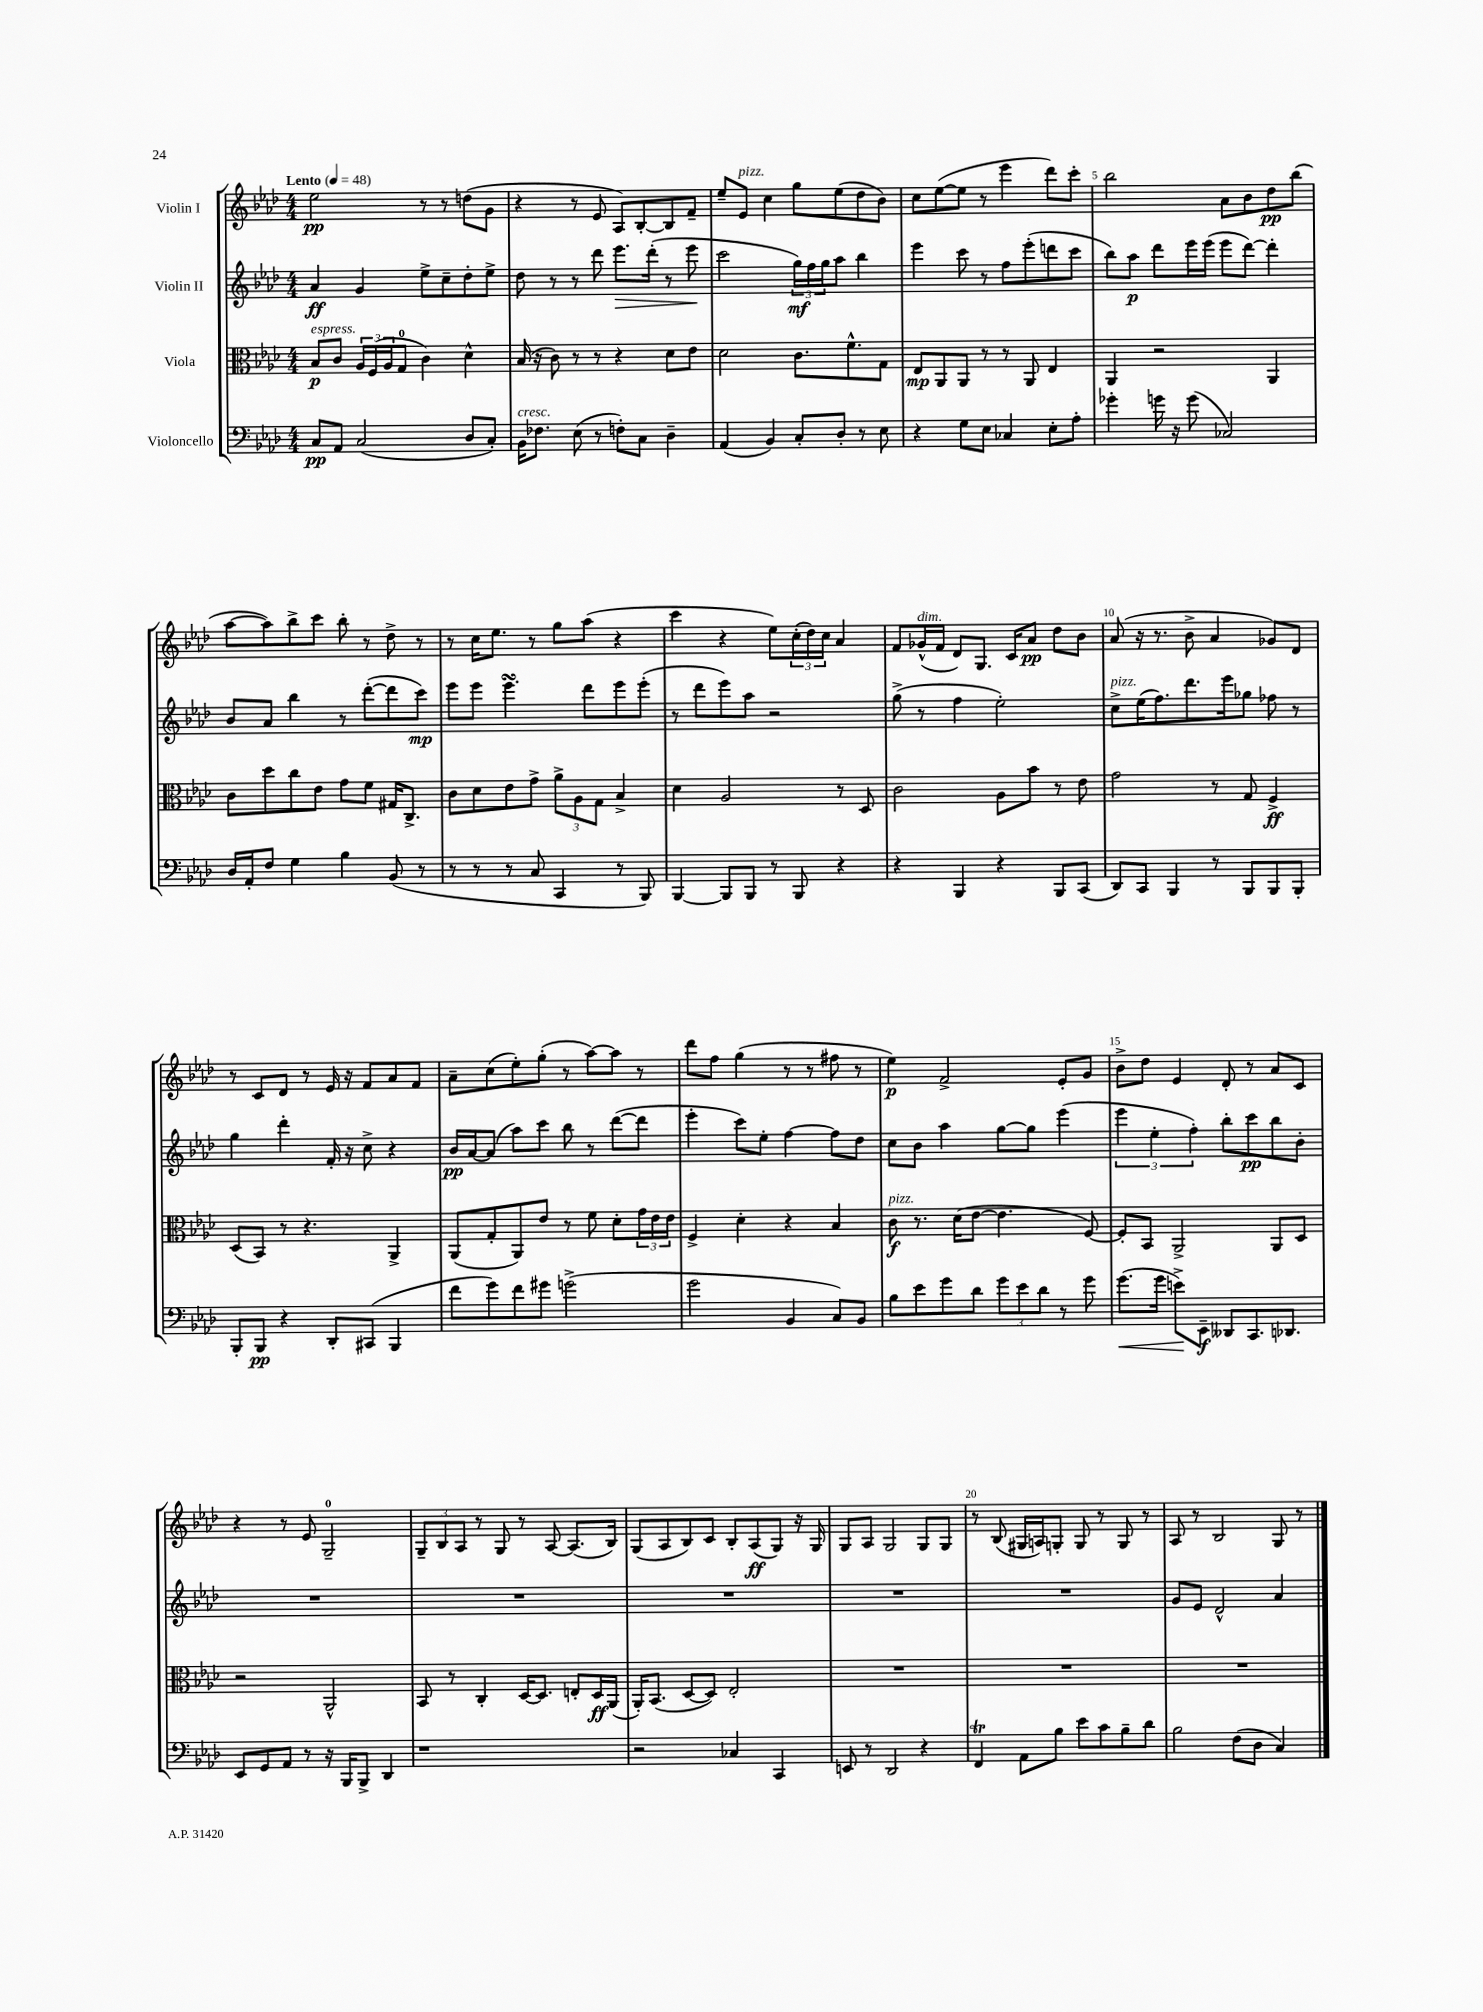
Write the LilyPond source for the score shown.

<<
\new StaffGroup <<
\new Staff = "s0" \with { instrumentName = "Violin I" } {
    \clef treble \key aes \major \numericTimeSignature \time 4/4 \tempo "Lento" 4 = 48
    ees''2\pp r8 r8 d''8( g'8 |
    r4 r8 ees'8 aes8) bes8~-. bes8 f'8-- |
    ees''8-- ees'8^\markup { \italic "pizz." } c''4 g''8 ees''8( des''8 bes'8) |
    c''8 ees''8~( ees''8 r8 ees'''4 des'''8) c'''8-. |
    bes''2 aes'8 bes'8 des''8\pp bes''8( |
    aes''8~ aes''8) bes''8-> c'''8 bes''8-. r8 des''8-> r8 |
    r8 c''16 ees''8. r8 g''8 aes''8( r4 |
    c'''4 r4 ees''8) \tuplet 3/2 { c''16-.( des''16) c''16 } aes'4 |
    f'8 ges'16-^^\markup { \italic "dim." }( f'16 des'8) g8. c'16 aes'8\pp des''8 bes'8 |
    aes'8( r16 r8. bes'8-> aes'4 ges'8) des'8 |
    r8 c'8 des'8 r8 ees'16 r16 f'8 aes'8 f'8 |
    aes'8-- c''8( ees''8-.) g''8-.( r8 aes''8~) aes''8 r8 |
    des'''8 f''8 g''4( r8 r8 fis''8 r8 |
    ees''4\p) f'2-> ees'8-. g'8 |
    bes'8-> des''8 ees'4 des'8-. r8 aes'8 c'8 |
    r4 r8 ees'8 g2-0-- |
    \tuplet 3/2 { g8-- bes8 aes8 } r8 g8 r8 aes8~ aes8.( bes16) |
    g8( aes8 bes8) c'8 bes8-. aes8\ff( g8) r16 g16 |
    g8 aes8 g2 g8 g8 |
    r8 bes8( gis16 a16) g8-. g8 r8 g8 r8 |
    aes8 r8 bes2 g8 r8 \bar "|." |
}
\new Staff = "s1" \with { instrumentName = "Violin II" } {
    \clef treble \key aes \major \numericTimeSignature \time 4/4
    aes'4\ff g'4 ees''8-> c''8-- des''8-. ees''8-> |
    des''8 r8 r8 des'''8 ees'''8.\> des'''16-.( r8 ees'''8\! |
    c'''2 \tuplet 3/2 { g''16\mf) f''16 g''16 } aes''8 bes''4 |
    ees'''4 c'''8 r8 f''8 ees'''8-.( d'''8 c'''8 |
    bes''8) aes''8\p des'''8 ees'''16 ees'''16( ees'''8 des'''8~) des'''4-. |
    bes'8 aes'8 bes''4 r8 des'''8~-.( des'''8 c'''8\mp) |
    ees'''8 ees'''8 ees'''4.\turn des'''8 ees'''8 ees'''8-.( |
    r8 des'''8 ees'''8) aes''8 r2 |
    g''8->( r8 f''4 ees''2-.) |
    c''8->^\markup { \italic "pizz." } ees''16( f''8.) des'''8. ees'''16 ges''8 fes''8 r8 |
    g''4 des'''4-. f'16-. r16 c''8-> r4 |
    bes'16\pp aes'16~ aes'8( aes''8) c'''8 bes''8 r8 des'''8~( des'''8 |
    ees'''4-. c'''8) ees''8-. f''4~ f''8 des''8 |
    c''8 bes'8 aes''4 g''8~ g''8 ees'''4( |
    \tuplet 3/2 { ees'''4 ees''4-. f''4-.) } bes''8-. c'''8\pp bes''8 bes'8-. |
    R1 |
    R1 |
    R1 |
    R1 |
    R1 |
    g'8 ees'8 des'2-^ aes'4 \bar "|." |
}
\new Staff = "s2" \with { instrumentName = "Viola" } {
    \clef alto \key aes \major \numericTimeSignature \time 4/4
    bes8\p^\markup { \italic "espress." } c'8 \tuplet 3/2 { aes16 f16( aes16 } g8-0 c'4) des'4-^ |
    bes16( r16 c'8) r8 r8 r4 des'8 ees'8 |
    des'2 c'8. f'8.-^ g8 |
    ees8\mp aes,8 aes,8 r8 r8 aes,8 ees4 |
    aes,4 r2 aes,4 |
    c'8 des''8 c''8 ees'8 g'8 f'8 gis16 c8.-> |
    c'8 des'8 ees'8 g'8-> \tuplet 3/2 { aes'8-> aes8 g8 } bes4-> |
    des'4 aes2 r8 des8 |
    c'2 aes8 bes'8 r8 ees'8 |
    g'2 r8 g8 f4->\ff |
    des8( bes,8) r8 r4. aes,4-> |
    aes,8( g8-. aes,8) ees'8 r8 f'8 des'8-. \tuplet 3/2 { g'16 ees'16 ees'16 } |
    f4-> des'4-. r4 bes4 |
    c'8\f^\markup { \italic "pizz." } r8. des'16( ees'8~ ees'4. f8~) |
    f8-. bes,8 aes,2-> aes,8 des8 |
    r2 aes,2-^ |
    bes,8 r8 c4-. des16~ des8. e8-. des16\ff aes,16( |
    aes,16-.) bes,8.( des8~ des8) ees2-. |
    R1 |
    R1 |
    R1 \bar "|." |
}
\new Staff = "s3" \with { instrumentName = "Violoncello" } {
    \clef bass \key aes \major \numericTimeSignature \time 4/4
    c8\pp aes,8 c2( des8 c8-.) |
    bes,16^\markup { \italic "cresc." } fes8. ees8( r8 f8-.) c8 des4-- |
    aes,4( bes,4) c8-. des8-. r8 ees8 |
    r4 g8 ees8 ces4 ees8-. aes8-. |
    ges'4-. g'16 r16 g'8( ces2) |
    des16 aes,16-. f8 g4 bes4 bes,8( r8 |
    r8 r8 r8 c8 c,4 r8 bes,,8) |
    bes,,4~ bes,,8 bes,,8 r8 bes,,8 r4 |
    r4 bes,,4 r4 bes,,8 c,8( |
    des,8) c,8 bes,,4 r8 bes,,8 bes,,8 bes,,8-. |
    bes,,8-. bes,,8\pp r4 des,8-. cis,8( bes,,4 |
    f'8 g'8) f'8 gis'8 g'2->( |
    g'2 bes,4 c8) bes,8 |
    bes8 ees'8 g'8 des'8 \tuplet 3/2 { g'8 ees'8 des'8 } r8 g'8 |
    g'8.\<( g'16 e'8->\!) ees,8--\f deses,8 c,8. des,8. |
    ees,8 g,8 aes,8 r8 r16 bes,,16 bes,,8-> des,4 |
    r1 |
    r2 ces4 c,4 |
    e,8 r8 des,2 r4 |
    f,4\trill aes,8 bes8 ees'8 c'8 bes8-- des'8 |
    bes2 f8( des8 c4) \bar "|." |
}
>>
>>
\layout { \context { \Score \override BarNumber.break-visibility = ##(#f #t #t) barNumberVisibility = #(every-nth-bar-number-visible 5) } }
